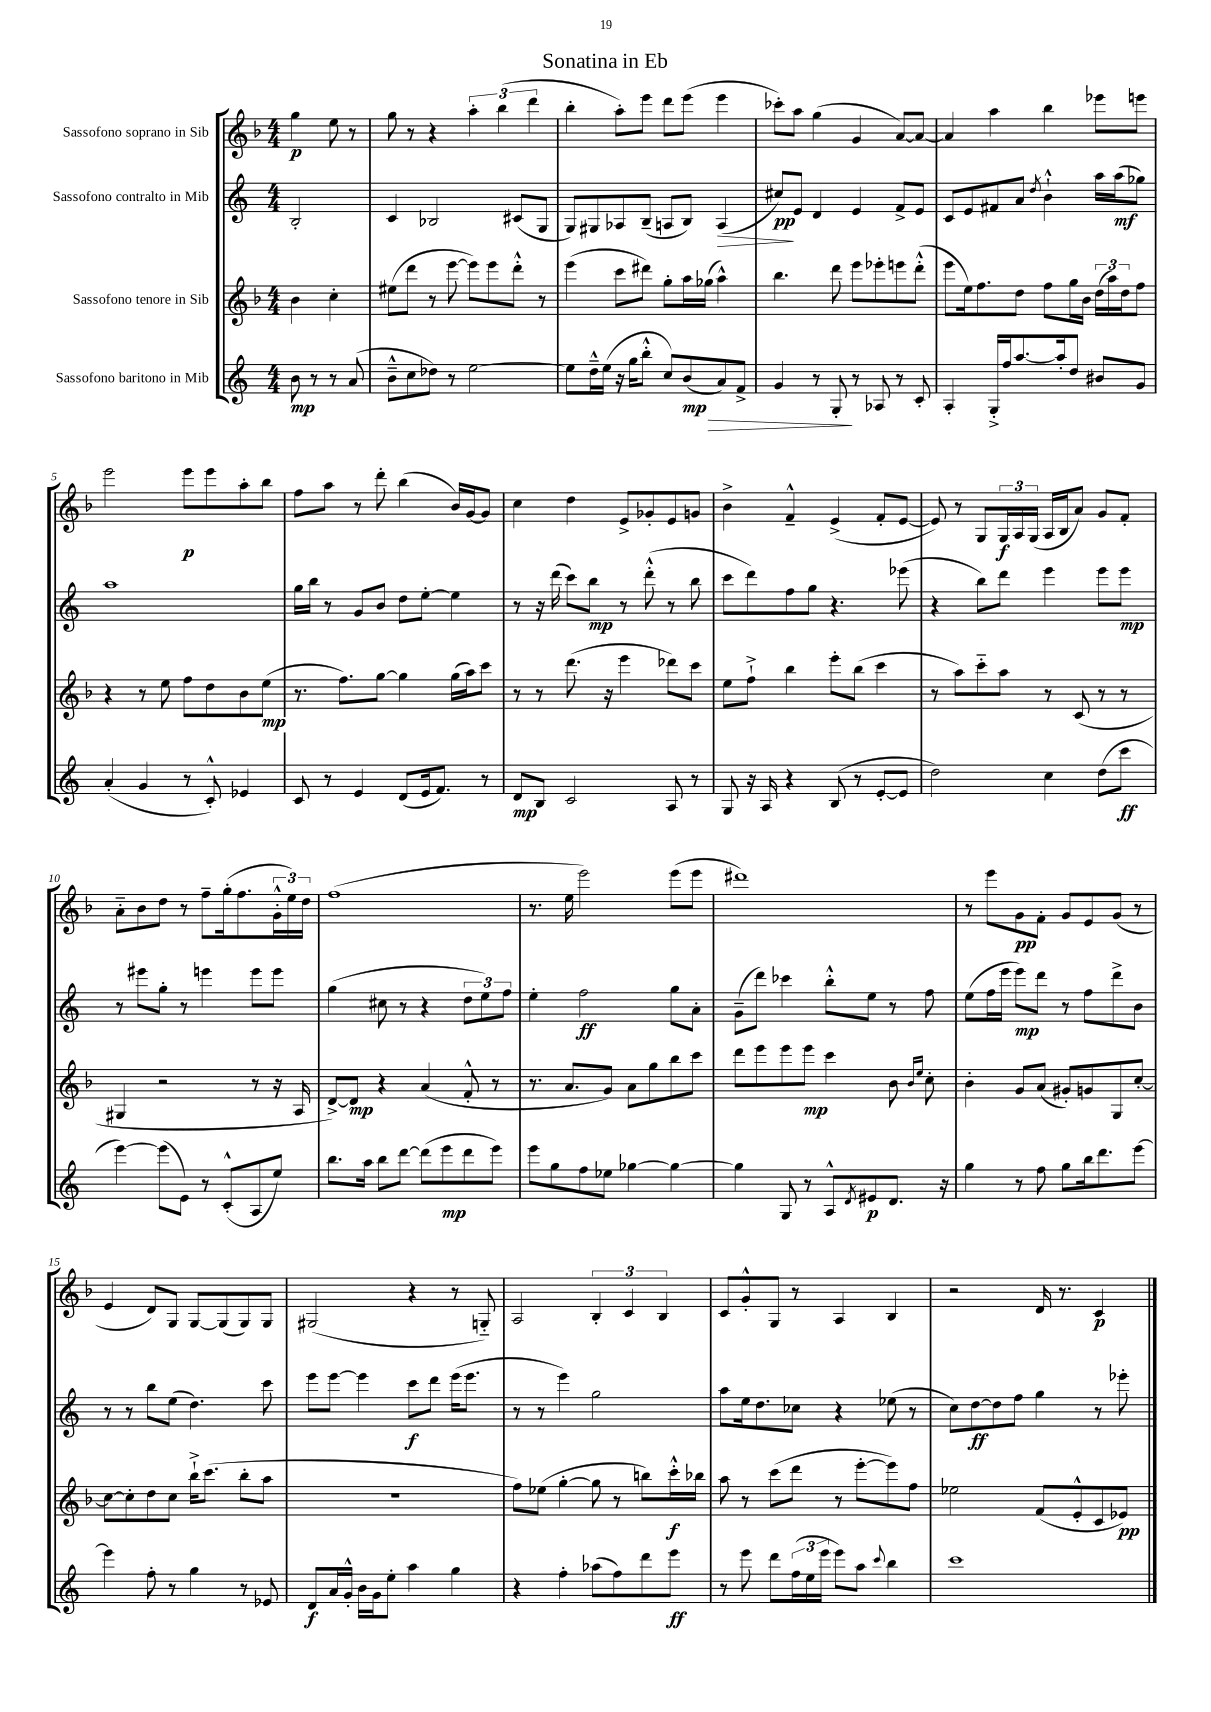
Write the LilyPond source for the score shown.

\header { title = "Sonatina in Eb" }
<<
\new StaffGroup <<
\new Staff = "s0" \with { instrumentName = "Sassofono soprano in Sib" } {
    \clef treble \key f \major \numericTimeSignature \time 4/4 \partial 2
    g''4\p e''8 r8 |
    g''8 r8 r4 \tuplet 3/2 { a''4-. bes''4( d'''4 } |
    bes''4-. a''8-.) e'''8 d'''8 e'''8( e'''4 |
    ces'''8-.) a''8 g''4( g'4 a'8~) a'8~ |
    a'4 a''4 bes''4 ees'''8 e'''8 |
    e'''2 e'''8\p e'''8 a''8-. bes''8 |
    f''8 a''8 r8 d'''8-. bes''4( bes'16) g'16~ g'8 |
    c''4 d''4 e'8-> ges'8-. e'8 g'8 |
    bes'4-> f'4---^ e'4->( f'8-. e'8~ |
    e'8) r8 g8 \tuplet 3/2 { g16\f a16 g16( } a16 bes16 a'8) g'8 f'8-. |
    a'8-_ bes'8 d''8 r8 f''8-- g''16-.( f''8. \tuplet 3/2 { g'16-.-^ e''16) d''16 } |
    f''1( |
    r8. e''16 e'''2) e'''8( e'''8 |
    dis'''1) |
    r8 e'''8 g'8\pp f'8-. g'8 e'8 g'8( r8 |
    e'4 d'8) g8 g8~ g8( g8) g8 |
    gis2( r4 r8 g8-_) |
    a2 \tuplet 3/2 { bes4-. c'4 bes4 } |
    c'8 g'8-.-^ g8 r8 a4 bes4 |
    r2 d'16 r8. c'4\p \bar "|." |
}
\new Staff = "s1" \with { instrumentName = "Sassofono contralto in Mib" } {
    \clef treble \key c \major \numericTimeSignature \time 4/4 \partial 2
    b2-. |
    c'4 bes2 cis'8( g8 |
    g8) gis8 aes8 b8--( a8 b8) a4\>( |
    cis''8\pp\!) e'8 d'4 e'4 f'8-> e'8 |
    c'8 e'8 fis'8 a'8 \acciaccatura { d''8 } b'4-!-^ a''16 a''16\mf( ges''8) |
    a''1 |
    g''16 b''16 r8 g'8 b'8 d''8 e''8~-. e''4 |
    r8 r16 d'''16( c'''8) b''8\mp r8 d'''8-.-^( r8 b''8 |
    c'''8 d'''8) f''8 g''8 r4. ees'''8( |
    r4 b''8) d'''8 e'''4 e'''8 e'''8\mp |
    r8 eis'''8 g''8-. r8 e'''4 e'''8 e'''8 |
    g''4( cis''8 r8 r4 \tuplet 3/2 { d''8 e''8) f''8 } |
    e''4-. f''2\ff g''8 a'8-. |
    g'8--( d'''8) ces'''4 b''8-.-^ e''8 r8 f''8 |
    e''8( f''16 e'''16 e'''8\mp) d'''8 r8 f''8 d'''8-> b'8 |
    r8 r8 b''8 e''8( d''4.) c'''8 |
    e'''8 e'''8~ e'''4 c'''8\f d'''8 e'''16( e'''8. |
    r8 r8 e'''4) g''2 |
    a''8 e''16 d''8. ces''8 r4 ees''8( r8 |
    c''8) d''8~\ff d''8 f''8 g''4 r8 ees'''8-. \bar "|." |
}
\new Staff = "s2" \with { instrumentName = "Sassofono tenore in Sib" } {
    \clef treble \key f \major \numericTimeSignature \time 4/4 \partial 2
    bes'4 c''4-. |
    eis''8( d'''8 r8 e'''8~ e'''8) e'''8 d'''8-.-^ r8 |
    e'''4( c'''8 dis'''8) g''8-. a''16 ges''16( a''4-^) |
    bes''4. d'''8 e'''8 ees'''8-. e'''8 d'''8-.-^( |
    e'''8 e''16) f''8. d''8 f''8 g''16 bes'16 \tuplet 3/2 { d''16( a''16) d''16 } f''8 |
    r4 r8 e''8 f''8 d''8 bes'8 e''8\mp( |
    r8. f''8.) g''8~ g''4 g''16( a''16) c'''8 |
    r8 r8 d'''8.( r16 e'''4 des'''8) c'''8 |
    e''8 f''8-!-> bes''4 e'''8-. bes''8( c'''4 |
    r8 a''8) c'''8-_ a''8 r8 c'8( r8 r8 |
    gis4 r2 r8 r16 a16 |
    d'8~->) d'8\mp r4 a'4( f'8-.-^ r8 |
    r8. a'8. g'8) a'8 g''8 bes''8 c'''8 |
    d'''8 e'''8 e'''8 e'''8\mp c'''4 bes'8 \grace { bes'16 e''16 } c''8-. |
    bes'4-. g'8 a'8( gis'8-.) g'8 g8 c''8~-. |
    c''8~ c''8-. d''8 c''8 bes''16-!-> c'''8.( bes''8-. a''8 |
    R1 |
    f''8) ees''8( g''4~-. g''8 r8 b''8) c'''16-.-^\f bes''16 |
    a''8 r8 c'''8( d'''8 r8 e'''8~-. e'''8) f''8 |
    ees''2 f'8( e'8-.-^ c'8 ees'8\pp) \bar "|." |
}
\new Staff = "s3" \with { instrumentName = "Sassofono baritono in Mib" } {
    \clef treble \key c \major \numericTimeSignature \time 4/4 \partial 2
    b'8\mp r8 r8 a'8( |
    b'8---^ c''8 des''8) r8 e''2~ |
    e''8 d''16---^ e''16( r16 g''16 b''8-.-^ c''8) b'8\mp\>( a'8) f'8-> |
    g'4 r8 g8-.\! r8 aes8 r8 c'8-. |
    a4-. g16-.-> f''16 a''8.~ a''16-. d''8 bis'8 g'8 |
    a'4-.( g'4 r8 c'8-.-^) ees'4 |
    c'8 r8 e'4 d'8( e'16 f'8.) r8 |
    d'8\mp b8 c'2 a8 r8 |
    g8 r16 a16 r4 b8( r8 e'8~-. e'8 |
    d''2) c''4 d''8( c'''8\ff |
    e'''4~) e'''8( e'8) r8 c'8-.-^( a8 e''8) |
    b''8. a''16 b''8 d'''8~ d'''8( e'''8\mp d'''8 e'''8) |
    e'''8 g''8 f''8 ees''8 ges''4~ ges''4~ |
    ges''4 g8 r8 a8-^ \acciaccatura { d'8 } eis'8\p d'8. r16 |
    g''4 r8 f''8 g''8 b''16 d'''8. e'''8~ |
    e'''4 f''8-. r8 g''4 r8 ees'8 |
    d'8\f a'16 g'16-.-^ b'16 g'16 e''8-. a''4 g''4 |
    r4 f''4-. aes''8( f''8) d'''8 e'''8\ff |
    r8 e'''8 d'''8 \tuplet 3/2 { f''16( e''16 e'''16 } e'''8) a''8 \appoggiatura { c'''8 } b''4 |
    c'''1 \bar "|." |
}
>>
>>
